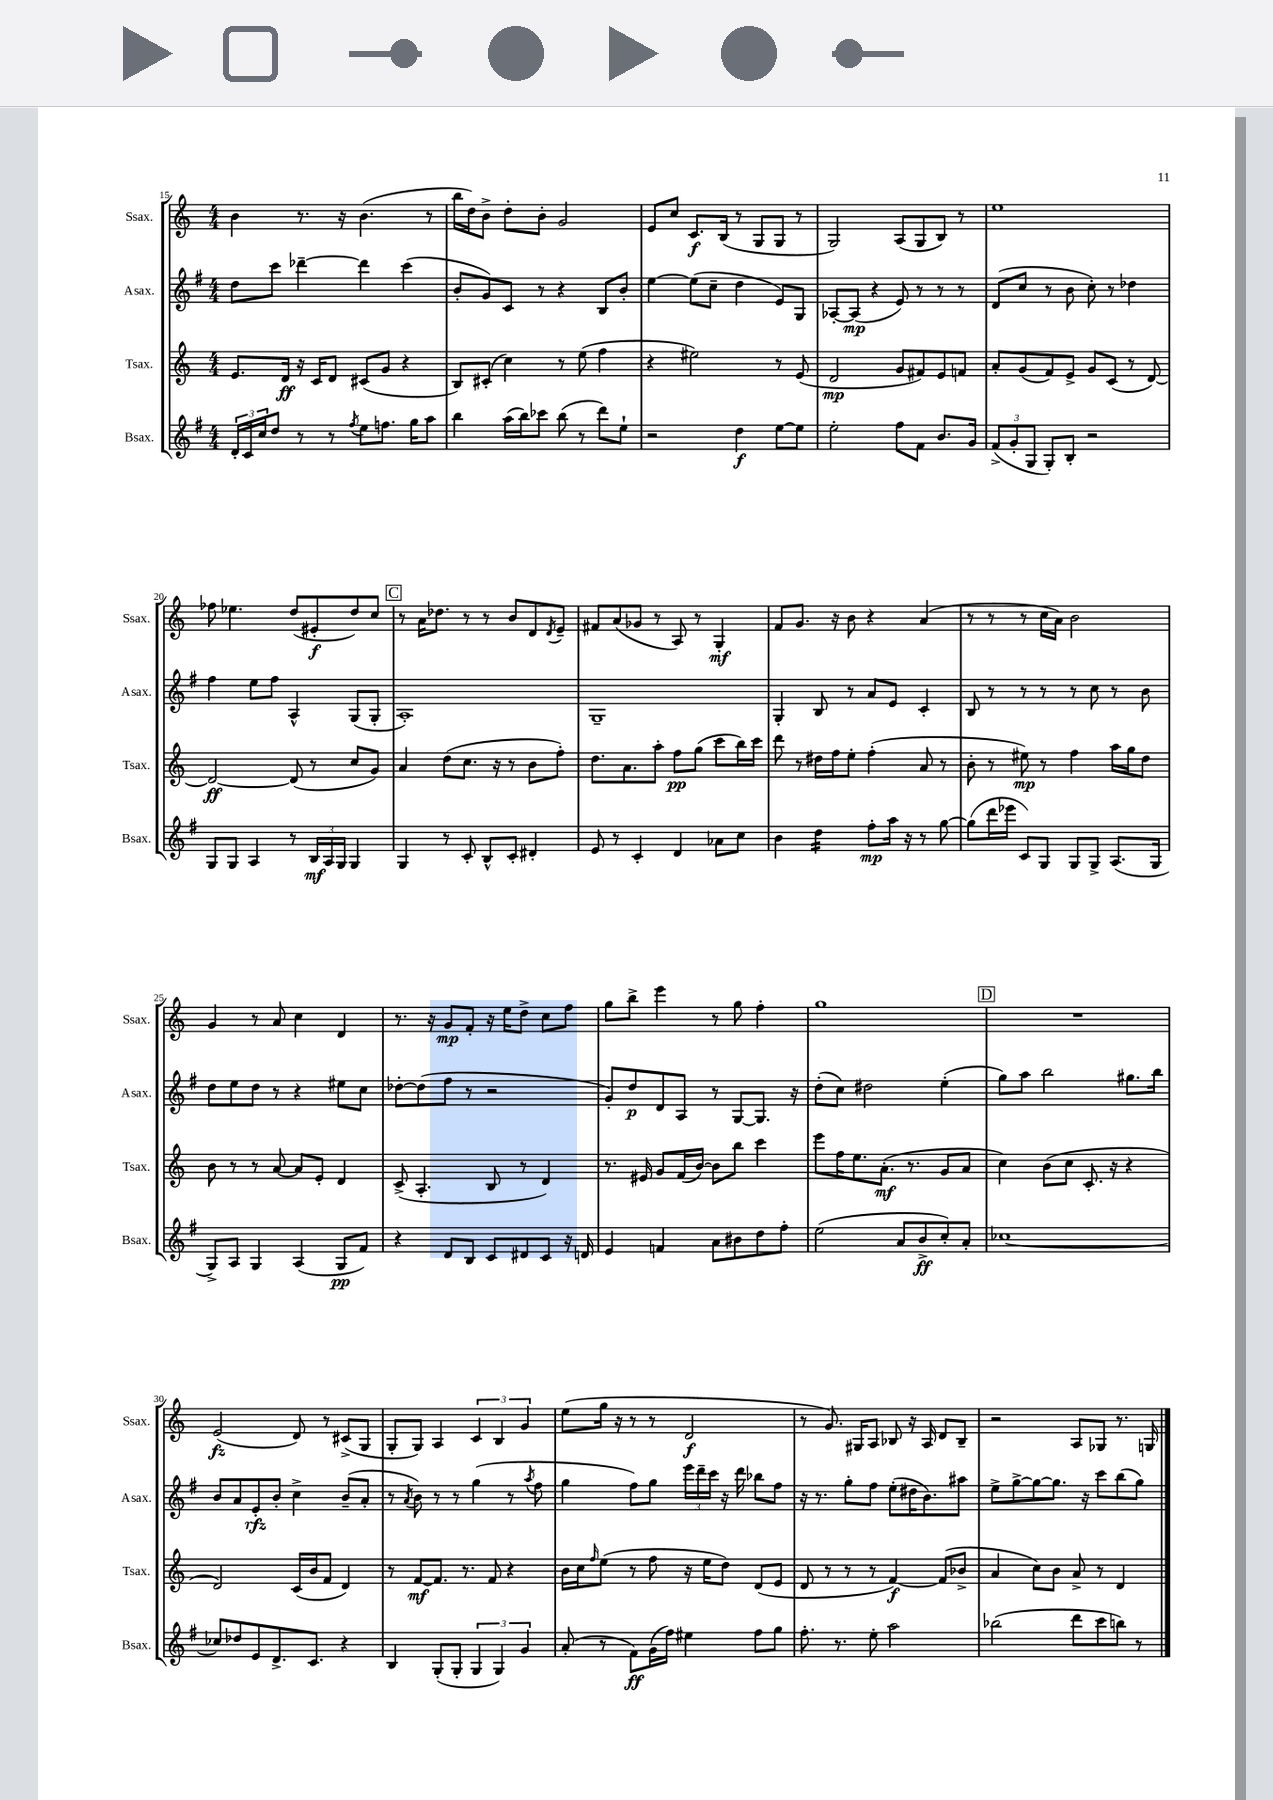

**kern	**kern	**kern	**kern
*staff4	*staff3	*staff2	*staff1
*clefG2	*clefG2	*clefG2	*clefG2
*k[f#]	*k[]	*k[f#]	*k[]
*M4/4	*M4/4	*M4/4	*M4/4
24d'	8.e	8dd	4b
24c	.	.	.
24cc	.	.	.
8dd	.	8ccc	.
.	16d	.	.
8r	16r	[4ddd-~	8.r
.	16c	.	.
8r	8d	.	.
.	.	.	16r
8qff#	.	.	.
8ee	(8c#	4ddd-]	(4.b
8.ff	8g	.	.
.	4r	(4ccc	.
16gg	.	.	.
8aa	.	.	8r
=	=	=	=
4bb	8B)	8b'	16bb
.	.	.	16dd)
.	(8c#'	8g)	8b^
(16aa	4cc)	8c	8dd'
16bb)	.	.	.
8ccc-	.	8r	8b'
(8bb	8r	4r	2g
8r	(8ee	.	.
8ddd)	4ff	8B	.
8ee`	.	8b'	.
=	=	=	=
2r	4r	[4ee	8e
.	.	.	8cc
.	2ee#)	(8ee]	8.c
.	.	8cc~	.
.	.	.	(16B
4dd	.	4dd	8r
.	.	.	8G
[8ee	8r	8e)	8G
8ee]	(8e	8G	8r
=	=	=	=
2ee'	2d	[8A-'	2G)
.	.	(8A-]	.
.	.	4r	.
8ff#	8g	8e)	(8A
8f#	8f#)	8r	8G
8.b	8e	8r	8B)
.	8f	8r	8r
16g	.	.	.
=	=	=	=
(12f#^	8a'	(8d	1ee
12g'	.	.	.
.	(8g	8cc	.
12G	.	.	.
8G')	8f)	8r	.
8B'	8e^	8b	.
2r	8g	8cc')	.
.	(8c	8r	.
.	8r	4dd-	.
.	[8d)	.	.
=	=	=	=
8G	2d_	4ff#	8ff-
8G	.	.	4.ee-
4A	.	8ee	.
.	.	8ff#	.
8r	(8d]	4A^^	(8dd
24B	8r	.	8e#'
24A	.	.	.
24G	.	.	.
4G	8cc	(8G	8dd)
.	8g)	8G'	8cc
=	=	=	=
4G	4a	1A')	8r
.	.	.	16a
.	.	.	8.dd-
8r	(8dd	.	.
8c'	8.cc	.	8r
8B^^	.	.	8r
.	16r	.	.
8c'	8r	.	8b
4d#'	8b	.	8d
.	.	.	8qd
.	8ff')	.	8e~
=	=	=	=
8e	8.dd	1G~	8f#
8r	.	.	(8a
.	8.a	.	.
4c'	.	.	8g-
.	8aa'	.	8r
4d	8ff	.	8A)
.	(8gg	.	8r
8a-	8ccc	.	4G'
8cc	16bb)	.	.
.	16ccc	.	.
=	=	=	=
4b	8ddd	4G'	8f
.	8r	.	8.g
4dd	16dd#	8B	.
.	16ff	.	16r
.	8ee'	8r	8b
8ff#'	(4ff'	8a	4r
16aa	.	8e	.
16r	.	.	.
8r	8a	4c'	(4a
[8gg	8r	.	.
=	=	=	=
(8gg]	8b'	8B	8r
16ddd	8r	8r	8r
16eee-	.	.	.
8c)	8ee#)	8r	8r
8G	8r	8r	16cc
.	.	.	16a)
8G	4ff	8r	2b
8G^	.	8cc	.
(8.A	16aa	8r	.
.	16gg	.	.
.	8dd	8b	.
16G	.	.	.
=	=	=	=
8G^)	8b	8dd	4g
8A	8r	8ee	.
4G	8r	8dd	8r
.	[8a	8r	8a
(4A	8a]	4r	4cc
.	8e'	.	.
8G	4d	8ee#	4d
8f#)	.	8cc	.
=	=	=	=
4r	(8c^	[8dd-'	8.r
.	4.A'	(8dd-]	.
.	.	.	16r
8d	.	8ff#	8g
8B	.	8r	8f'
8c	8B	2r	16r
.	.	.	16ee
8d#	8r	.	8dd^
8c	4d)	.	8cc
16r	.	.	8ff
16d	.	.	.
=	=	=	=
4e	8.r	8g')	8gg
.	.	8dd	8bb^
.	16e#	.	.
4f	8g	8d	4eee
.	(16f	8A	.
.	[16b)	.	.
8a	8b]	8r	8r
8b#	8bb	[8G	8gg
8dd	4ccc	8.G]	4ff'
8ff#'	.	.	.
.	.	16r	.
=	=	=	=
(2ee	8eee	(8dd'	1gg
.	16ff	8cc)	.
.	8.ee	.	.
.	.	2dd#	.
.	(8.a'	.	.
8a	.	.	.
.	8.r	.	.
8b^	.	.	.
8cc')	8g	(4ee'	.
8a'	8a	.	.
=	=	=	=
[1cc-	4cc)	8gg)	1r
.	.	8aa	.
.	(8b	2bb	.
.	8cc	.	.
.	8.c'	.	.
.	16r	.	.
.	4r	8.gg#	.
.	.	16bb	.
=	=	=	=
8cc-]	2d)	8b	(2e
8dd-	.	8a	.
8e	.	8e'	.
8.d^	.	8b'	.
.	(16c	4cc^	8d)
8.c	16b	.	.
.	8f	.	8r
4r	4d)	(8b~	(8c#^
.	.	8a'	8G
=	=	=	=
4B	8r	8r	8G'
.	.	8qa	.
.	[8f	8b)	8G)
(8G'	8.f]	8r	4A
8G'	.	8r	.
.	8.r	.	.
6G	.	(4gg	6c
.	8f	.	.
6G)	.	.	6B
.	4r	8r	.
6g	.	.	6g
.	.	8qaa	.
.	.	8ff#	.
=	=	=	=
(8a'	16b	4gg	(8ee
.	16cc	.	.
.	16qqff	.	.
8r	(8ee	.	16gg
.	.	.	16r
8f#)	8r	8ff#)	8r
(16g	8ff	8gg	8r
16ff#)	.	.	.
4ee#	16r	24eee	2d
.	.	24ddd~	.
.	16ee	.	.
.	.	24ccc	.
.	8dd)	16r	.
.	.	16ddd	.
8ff#	(8d	8bb-	.
8gg	8e	8ff#	.
=	=	=	=
8.ff#'	8d	16r	8r
.	.	8.r	.
.	8r	.	8.g)
8.r	.	.	.
.	8r	8gg'	.
.	.	.	16G#
8ee'	8r	8ff#	8A
2aa	[4f)	(8ee'	8B-
.	.	16dd#	16r
.	.	8.b)	16A
.	(8f]	.	8d
.	8b-^	8aa#	8B-~
=	=	=	=
(2bb-	4a	8ee^	2r
.	.	[8gg^	.
.	8cc)	8gg_	.
.	8b	8.gg]	.
8ddd	8a^	.	8A
.	.	16r	.
8ccc	8r	8ccc	8G-
8bb)	4d	(8bb	8.r
8r	.	8gg)	.
.	.	.	16G
==	==	==	==
*-	*-	*-	*-
